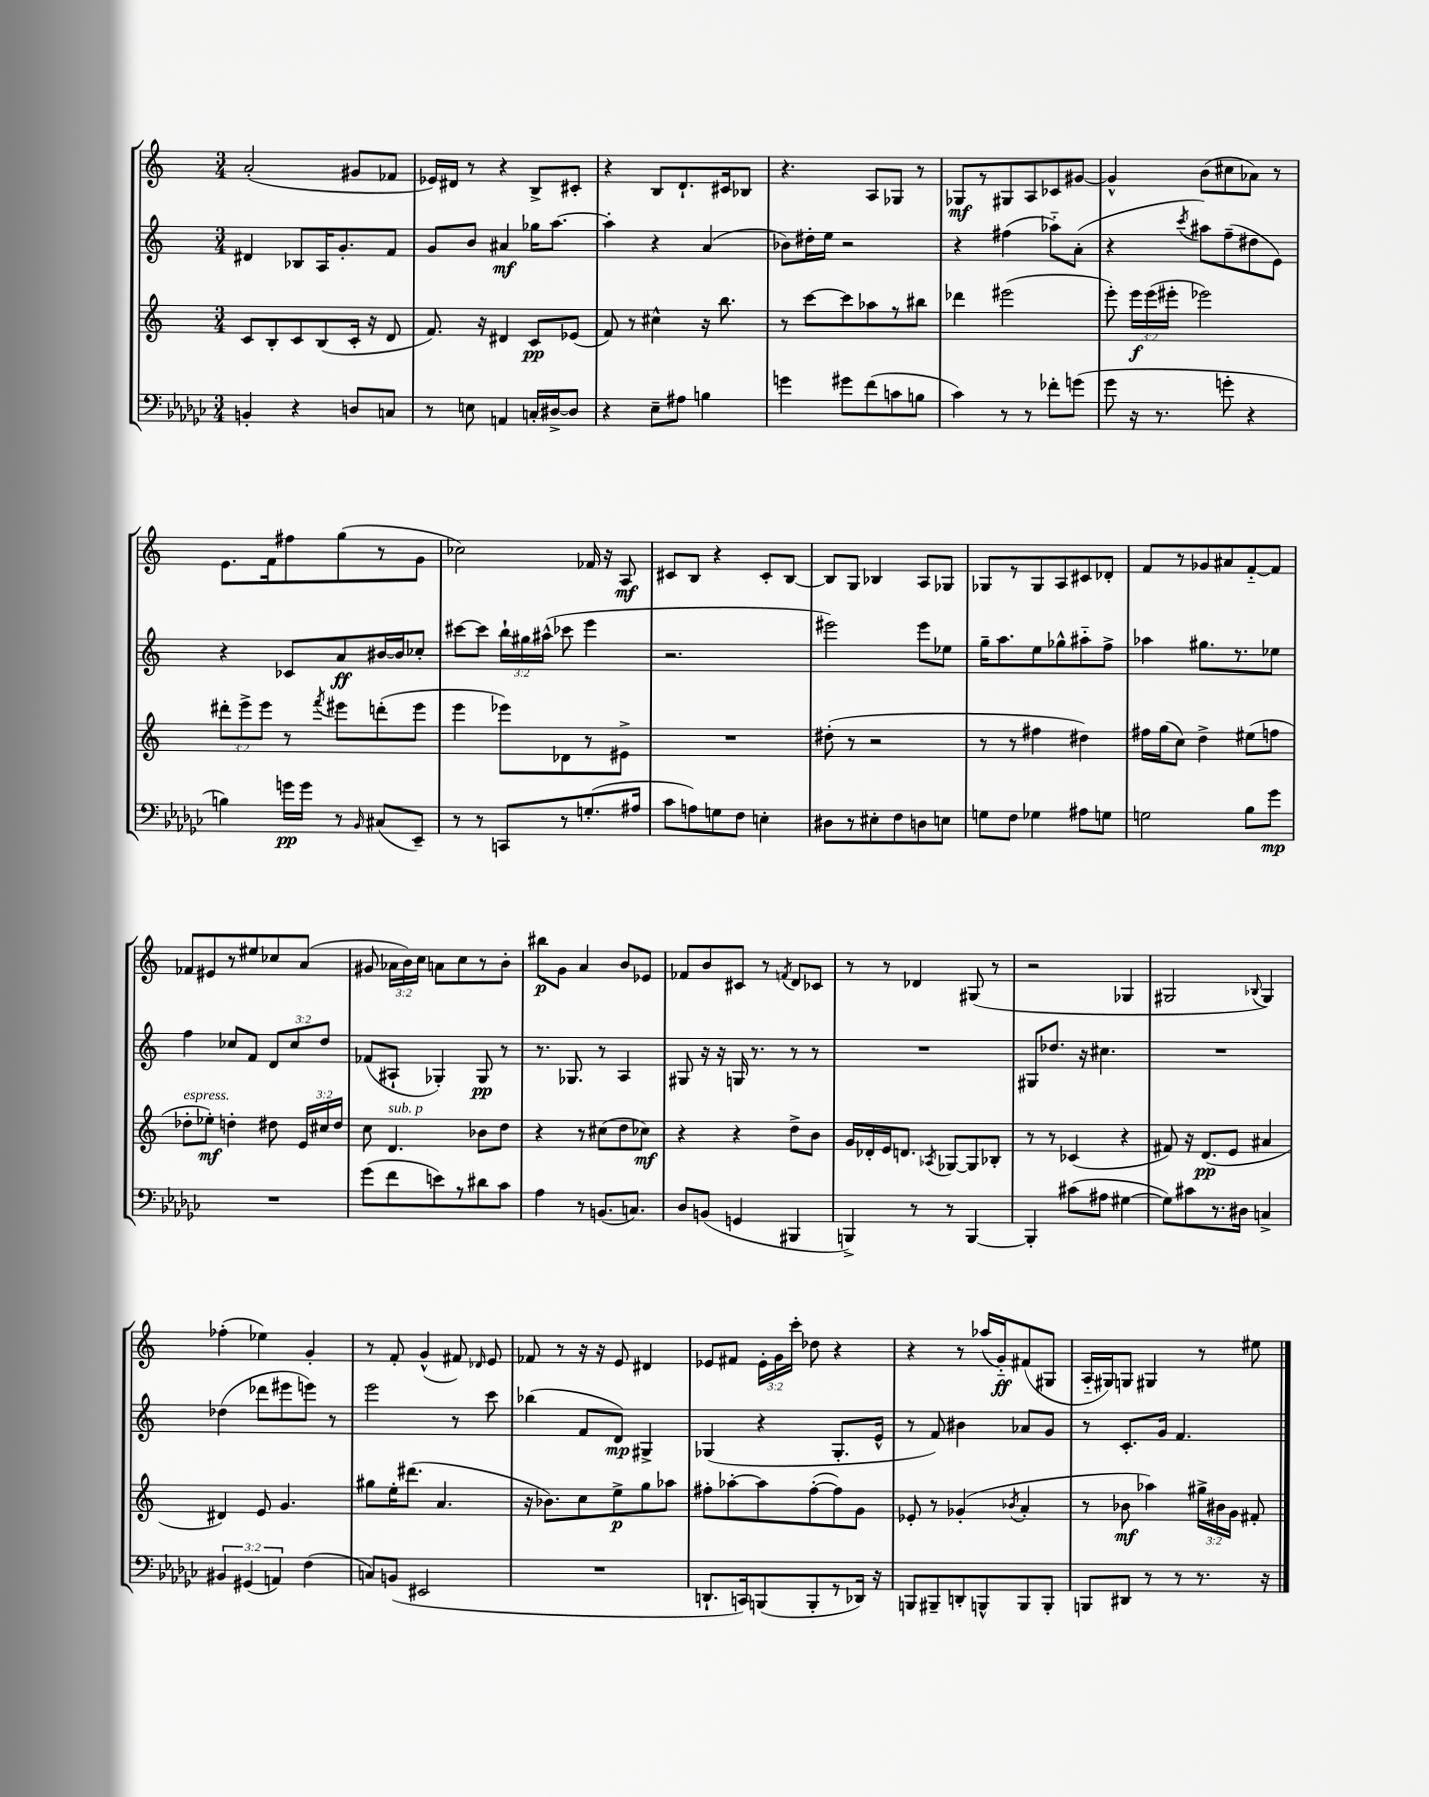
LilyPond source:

<<
\new StaffGroup <<
\new Staff = "s0" {
    \clef treble \key c \major \numericTimeSignature \time 3/4 \override Staff.TupletNumber.text = #tuplet-number::calc-fraction-text
    \autoBeamOff a'2-.( gis'8[ fes'8] |
    ees'16[) dis'16] r8 r4 b8[-> cis'8]-. |
    r4 b8[ d'8.-! cis'16 bes8] |
    r4. a8[ ges8] r8 |
    ges8[\mf r8 gis8 a8 ces'8 gis'8]~ |
    gis'4-^ b'8[( cis''8 aes'8]) r8 |
    e'8.[ f'16 fis''8 g''8( r8 g'8] |
    ces''2) fes'16 r16 a8\mf |
    cis'8[ b8] r4 cis'8[-. b8]~ |
    b8[ g8] bes4 a8[ ges8] |
    ges8[ r8 ges8 a8 cis'8 des'8]-. |
    f'8[ r8 ges'8 ais'8 f'8~-_ f'8] |
    fes'8[ eis'8 r8 eis''8 ces''8 a'8]( |
    gis'8 \tuplet 3/2 { aes'16[ b'16) c''16] } a'8[ c''8 r8 b'8]-. |
    bis''8[\p g'8] a'4 b'8[ ees'8] |
    fes'8[ b'8 cis'8] r8 \acciaccatura { f'8 } d'8[ ces'8] |
    r8 r8 des'4 gis8( r8 |
    r2 ges4 |
    gis2 \appoggiatura { bes8 } gis4) |
    fes''4-.( ees''4) g'4-. |
    r8 f'8-. g'4-^( fis'8) \grace { des'16 } e'8 |
    fes'8 r8 r16 r16 e'8 dis'4 |
    ees'8[ fis'8] \tuplet 3/2 { ees'16[-. g'16 c'''16]-. } des''8 r4 |
    r4 r8 aes''16[( g'16-_\ff) fis'8( gis8] |
    a16[-_ gis16) g8] gis4 r8 eis''8 \bar "|." |
}
\new Staff = "s1" {
    \clef treble \key c \major \numericTimeSignature \time 3/4 \override Staff.TupletNumber.text = #tuplet-number::calc-fraction-text
    \autoBeamOff dis'4 bes8[ a16 g'8.-. f'8] |
    g'8[ b'8] ais'4\mf ges''16[ a''8.]~ |
    a''4-. r4 a'4( |
    bes'8[) dis''16-. e''16] r2 |
    r4 fis''4( aes''8[-_) a'8]-.( |
    r4 \acciaccatura { c'''8 } ais''8[) f''8--( dis''8 e'8]) |
    r4 ces'8[ a'8\ff bis'16~ bis'16 ces''8]-. |
    cis'''8[~ cis'''8] \tuplet 3/2 { b''16[-! gis''16 ais''16]-^( } ces'''8 e'''4 |
    r2. |
    eis'''2) eis'''8[ ees''8] |
    g''16[-- a''8. e''8 ges''8-^ ais''8-_ f''8]-> |
    aes''4 gis''8.[ r8. ees''8] |
    f''4 ces''8[ f'8] \tuplet 3/2 { d'8[ ces''8 d''8] } |
    fes'8[( ais8]-! ges4-.) ges8\pp r8 |
    r8. ges8. r8 a4 |
    gis8 r16 r16 g16 r8. r8 r8 |
    R2. |
    gis8[ des''8.] r16 cis''4. |
    R2. |
    des''4( des'''8[ eis'''8 e'''8]) r8 |
    e'''2 r8 c'''8 |
    bes''4( f'8[ d'8]\mp) gis4-> |
    ges4( r4 ges8.[-. e'16]-^ |
    r8 f'8) bis'4 aes'8[ g'8] |
    r8 c'8.[-. g'16] f'4. \bar "|." |
}
\new Staff = "s2" {
    \clef treble \key c \major \numericTimeSignature \time 3/4 \override Staff.TupletNumber.text = #tuplet-number::calc-fraction-text
    \autoBeamOff c'8[ b8-. c'8 b8( c'16]-. r16 d'8 |
    f'8.) r16 dis'4 c'8[\pp ees'8]( |
    f'8) r8 cis''4-^ r16 b''8. |
    r8 c'''8[~ c'''8 aes''8 r8 bis''8] |
    des'''4 eis'''2( |
    e'''8-.) \tuplet 3/2 { e'''16[\f e'''16( eis'''16]-. } ees'''2) |
    \tuplet 3/2 { dis'''8[-. e'''8-> e'''8] } r8 \acciaccatura { f'''8 } eis'''8[ d'''8-.( eis'''8] |
    e'''4 ees'''8[) des'8 r8 eis'8]-> |
    R2. |
    dis''8-.( r8 r2 |
    r8 r8 fis''4 dis''4) |
    fis''16[ g''16( c''8]) d''4-> eis''8[( f''8] |
    des''8[-.^\markup { \italic "espress." } ees''8]-.\mf) d''4-. dis''8 \tuplet 3/2 { e'16[ cis''16 dis''16] } |
    c''8 d'4.^\markup { \italic "sub. p" } bes'8[ d''8] |
    r4 r8 cis''8[( d''8 ces''8]\mf) |
    r4 r4 d''8[-> b'8] |
    g'16[ des'16-. e'16 d'8.] \acciaccatura { aes8 } ges8[~ ges8 bes8]-. |
    r8 r8 ces'4( r4 |
    fis'8) r16 d'8.[\pp( e'8] ais'4 |
    dis'4) e'8 g'4. |
    gis''8[ e''16-. dis'''8.]( a'4. |
    r16 bes'8.[) c''8 e''8->\p g''8 aes''8] |
    fis''8[-. aes''8~-. aes''8 fis''8~-.( fis''8) g'8] |
    ees'8-. r8 ges'4-.( \acciaccatura { bes'8 } a'4-. |
    r8 bes'8\mf aes''4) \tuplet 3/2 { gis''16[-> bis'16 g'16] } fis'8-. \bar "|." |
}
\new Staff = "s3" {
    \clef bass \key ges \major \numericTimeSignature \time 3/4 \override Staff.TupletNumber.text = #tuplet-number::calc-fraction-text
    \autoBeamOff b,4-. r4 d8[ c8] |
    r8 e8 a,4 c16[-. dis16~-> dis8] |
    r4 ees8[-- ais8] b4 |
    g'4 gis'8[ f'8( c'8 b8] |
    ces'4) r8 r8 fes'8[-. g'8]( |
    ges'8 r16 r8. g'8-. r4 |
    b4) g'16[\pp g'16] r8 \grace { bes,16 } cis8[( ees,8]--) |
    r8 r8 c,8[ r8 g8.-.( ais16] |
    ces'8[ a8) g8 f8] e4-. |
    dis8[ r8 eis8-. f8 d8 e8] |
    g8[ f8] ges4 ais8[ g8] |
    g2 bes8[ ges'8]\mp |
    R2. |
    ges'8[( f'8 e'8) r8 dis'8 ces'8] |
    aes4 r8 b,8.[( c8.]) |
    des8[ b,8]( g,4 bis,,4 |
    b,,4->) r8 r8 b,,4~ |
    b,,4-. cis'8[( ais8] gis4~ |
    gis8[) cis'8 r8. dis16] c4-> |
    \tuplet 3/2 { bis,4 gis,4( a,4) } f4( |
    c8[) b,8]( eis,2 |
    R2. |
    d,8.[-! c,16) b,,8( b,,8-. r8 des,16]) r16 |
    b,,8[ bis,,8-- d,8-. b,,8-^ b,,8 b,,8]-. |
    b,,8[ dis,8] r8 r8 r8. r16 \bar "|." |
}
>>
>>
\layout { \context { \Score \remove "Bar_number_engraver" } }
